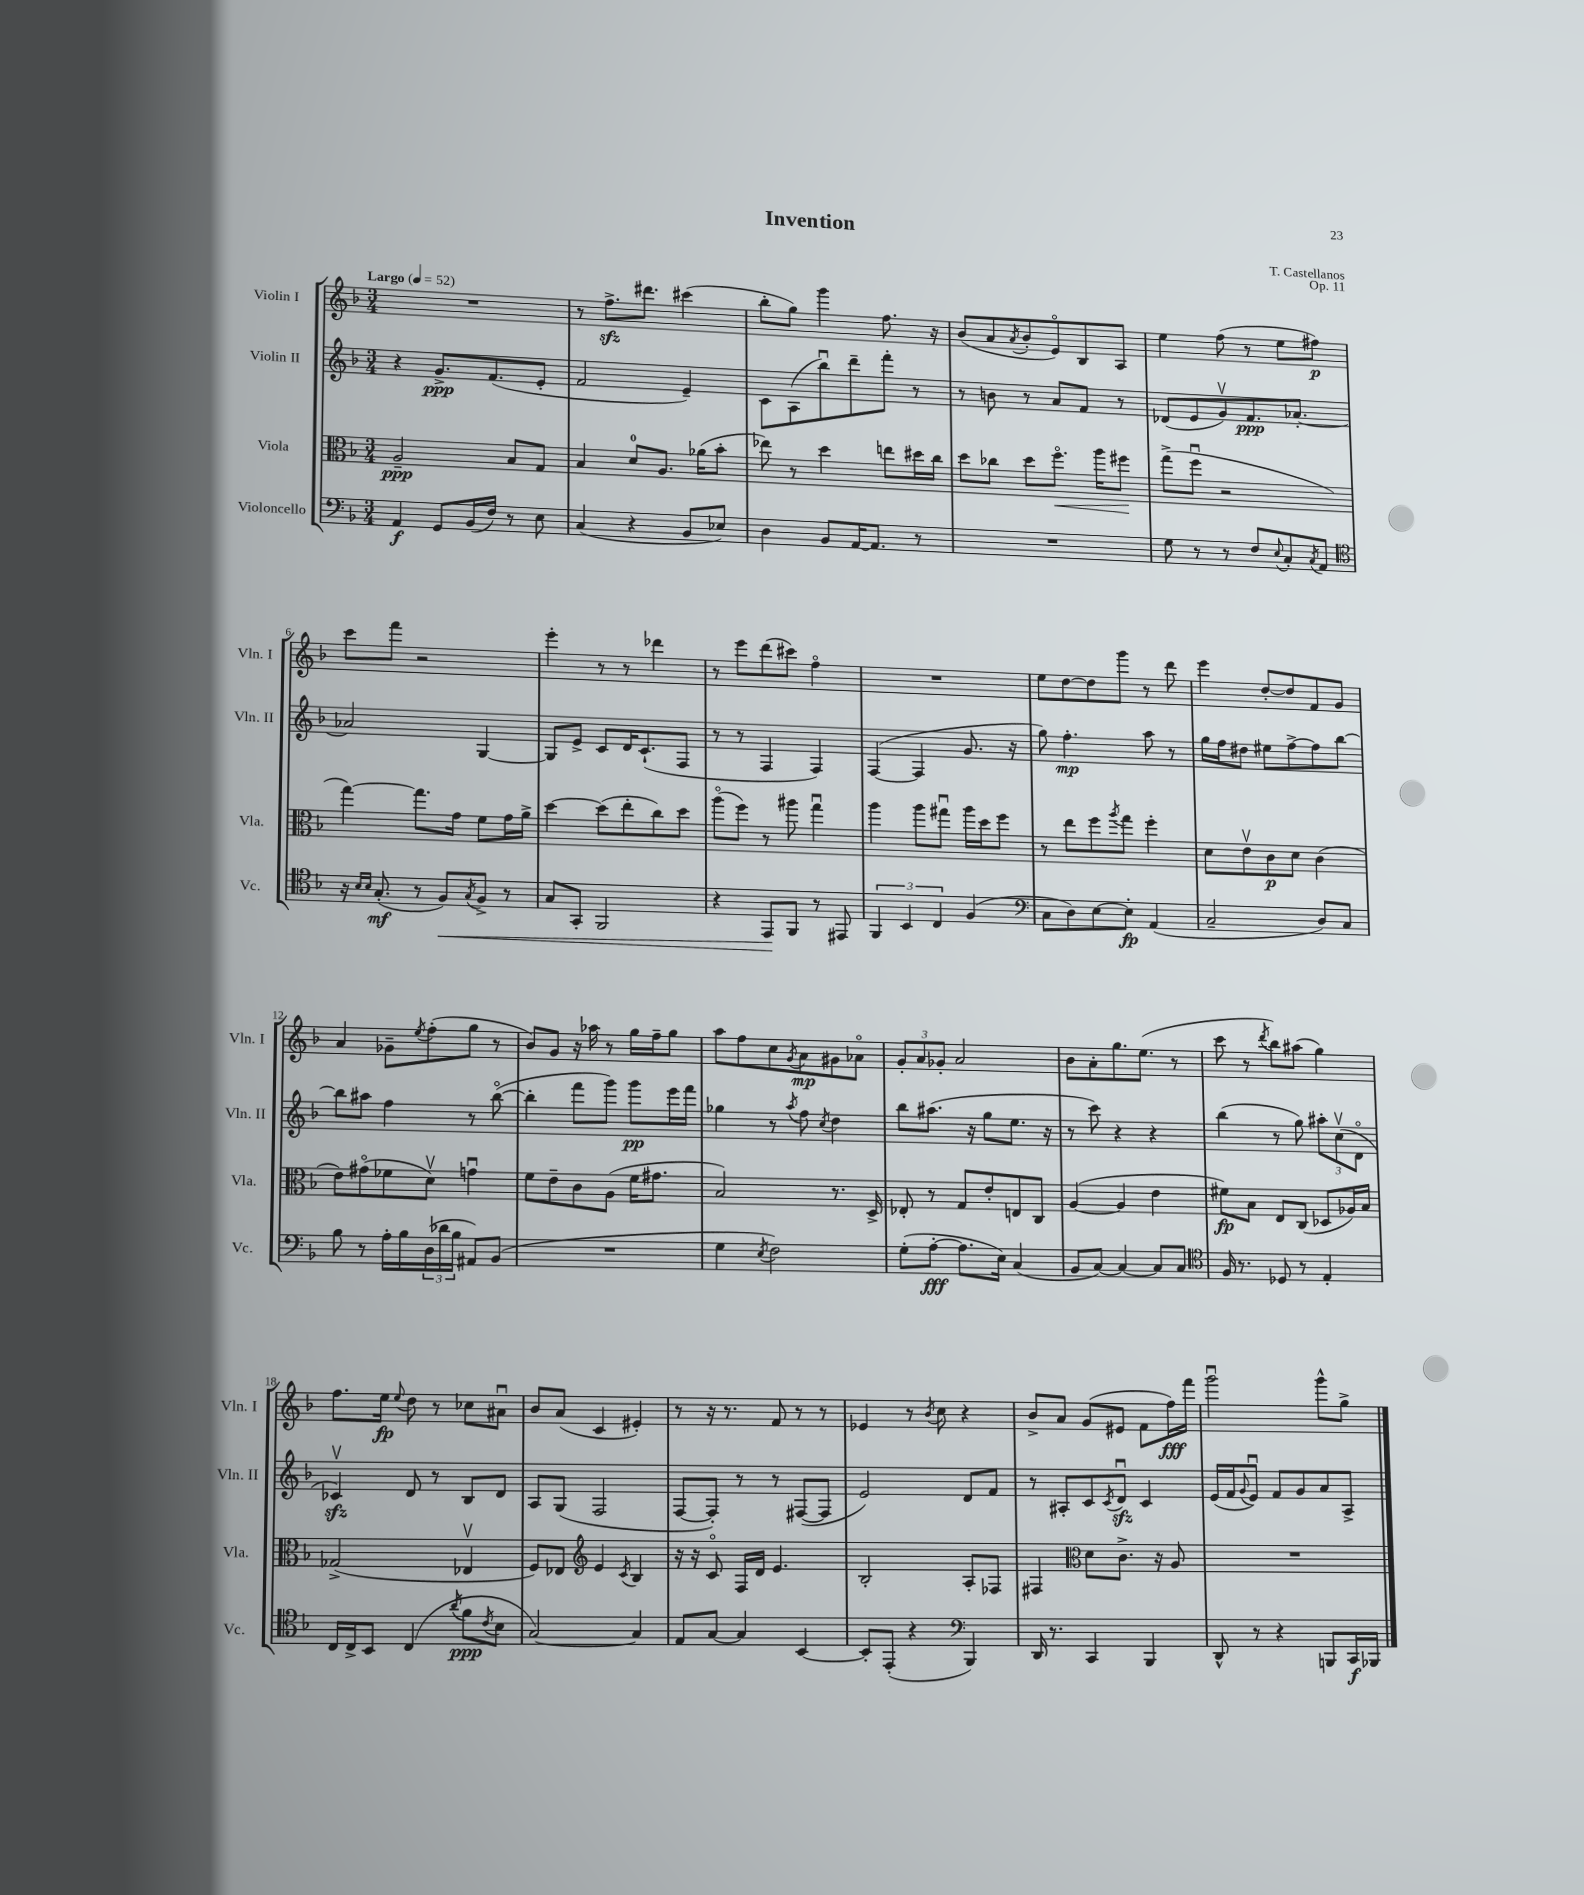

**kern	**kern	**kern	**kern
*staff4	*staff3	*staff2	*staff1
*clefF4	*clefC3	*clefG2	*clefG2
*k[b-]	*k[b-]	*k[b-]	*k[b-]
*M3/4	*M3/4	*M3/4	*M3/4
*MM52	*MM52	*MM52	*MM52
4AA	2A~	4r	2.r
8GG	.	8.g^	.
(16BB-	.	.	.
16F)	.	(8.f	.
8r	8B-	.	.
8E	8G	8e'	.
=	=	=	=
(4C	4B-	2f	8r
.	.	.	8.ff^
4r	8d	.	.
.	.	.	8.ddd#
.	8.A	.	.
8BB-	.	4e~)	(4ccc#
.	(16a-	.	.
8E-)	8b-'	.	.
=	=	=	=
4D	8ee-)	8c	8bb-'
.	8r	(8A	8gg)
8BB-	4dd	8bb-u)	4ggg
[16AA	.	8ddd~	.
8.AA]	.	.	.
.	8ee	8fff'	8.ff
8r	16dd#	8r	.
.	16cc	.	16r
=	=	=	=
2.r	8dd	8r	(8b-
.	8cc-	8b	8a
.	.	.	8qa
.	8dd	8r	8b-'
.	8.ffo	8a	8eo)
.	.	8f	8B-
.	16aa	.	.
.	8ff#	8r	8A
=	=	=	=
8G	(8gg^	(8d-	4ee
8r	8ffu	8e	.
8r	2r	8gv)	(8ff
8F	.	8.f	8r
8qqE	.	.	.
8C'	.	.	8ee
.	.	[8.a-'	.
8qC	.	.	.
8AA	.	.	8ff#)
=	=	=	=
*clefC4	*	*	*
16r	[4gg)	2a-]	8ccc
16qqB-	.	.	.
16qqB-	.	.	.
(8.G'	.	.	.
.	.	.	8fff
8r	8.gg]	.	2r
8F)	.	.	.
.	16g	.	.
8qG	.	.	.
8F^	8f	[4G	.
8r	16g	.	.
.	16a^	.	.
=	=	=	=
8G	[4dd	8G]	4eee'
8GG'	.	8e^	.
2FF	(8dd]	8c	8r
.	8ee'	16d	8r
.	.	(8.c`	.
.	8cc)	.	4ddd-
.	8dd	8F	.
=	=	=	=
4r	(8aao	8r	8r
.	8ff)	8r	8eee
8EE	8r	4F	(8ddd
8FF	8aa#	.	8ccc#)
8r	4ggu	4F)	4ffo
8EE#	.	.	.
=	=	=	=
6FF	4aa	([4F	2.r
6BB-	.	.	.
.	8aa	4F]	.
6C	.	.	.
.	8gg#u	.	.
(4F	16aa	8.g	.
.	16dd	.	.
.	8ff	.	.
.	.	16r	.
=	=	=	=
*clefF4	*	*	*
8C	8r	8gg)	8ee
8D)	8ee	4.ff'	[8dd
[8E	8ff	.	8dd]
.	8qaa	.	.
8E']	8gg	.	8ggg
(4AA	4ff'	8aa	8r
.	.	8r	8ddd
=	=	=	=
2C~	8d	16gg	4eee
.	.	16ff	.
.	8ev	8dd#	.
.	8c	8ee#	[8dd'
.	8d	[8ff^	8dd]
8D)	(4c	8ff]	8f
8C	.	[8bb-	8g
=	=	=	=
8B-	8e)	8bb-]	4a
8r	(8g#o	8aa#	.
16A'	8f-	4ff	8g-~
16B-	.	.	.
.	.	.	8qee
(24D	8dv)	.	(8ff'
24d-	.	.	.
24B-	.	.	.
8AA#)	4gu	8r	8gg
(8BB-	.	([8bb-o	8r
=	=	=	=
2.r	8f	4bb-']	8b-)
.	8e~	.	8g
.	8c	8fff	16r
.	.	.	16aa-
.	(8A	8ggg)	8r
.	16f	8ggg	16gg
.	8.g#	.	16ff~
.	.	16eee	8gg
.	.	16fff	.
=	=	=	=
4G	2B-)	4gg-	8aa
.	.	.	8ff
8qE	.	.	.
2F)	.	8r	8cc
.	.	8qaa	8qg
.	.	8ff	8a
.	.	8qcc	.
.	8.r	4dd	8g#
.	.	.	8a-o
.	16D^	.	.
=	=	=	=
(8G'	8E-'	8bb-	12g'
.	.	.	12a
[8A'	8r	(8.aa#	.
.	.	.	12g-'
8.A]	8G	.	2a
.	.	16r	.
.	8e'	8gg	.
16E)	.	.	.
(4C	8E	8.ee	.
.	8C	.	.
.	.	16r	.
=	=	=	=
8BB-	([4A	8r	8b-
[8C)	.	8ccc)	8a'
4C_	4A]	4r	8.gg
.	.	.	(8.ee
8C]	4e	4r	.
8C	.	.	8r
=	=	=	=
*clefC4	*	*	*
16F	8f#)	(4bb-	8ccc
8.r	.	.	.
.	8B-	.	8r
.	.	.	8qddd
8D-	8E	8r	8bb-)
8r	(8C	8gg)	(8aa#
4E'	8D-	12aa#'	4gg)
.	.	(12ccv	.
.	16A-)	.	.
.	.	12do	.
.	16B-	.	.
=	=	=	=
16C	(2G-^	4c-v)	8.ff
16C^	.	.	.
8BB-	.	.	.
.	.	.	16ee
.	.	.	8qqee
(4C	.	8d	8dd
.	.	8r	8r
8qa	.	.	.
8f	4E-v	8B-	8cc-
8qc	.	.	.
8B-	.	8d	8a#u
=	=	=	=
[2G)	8F)	8A	8b-
.	8E-	(8G	(8a
*	*clefG2	*	*
.	4e	2F	4c
.	8qc	.	.
4G]	4B-	.	4e#')
=	=	=	=
8E	16r	[8F	8r
.	16r	.	.
[8G	8co	8F'])	16r
.	.	.	8.r
4G]	16F	8r	.
.	16d	.	.
.	4.e	8r	8f
[4BB-	.	([8F#	8r
.	.	8F#]	8r
=	=	=	=
8BB-']	2B-'	2e)	4e-
(8EE'	.	.	.
4r	.	.	8r
.	.	.	8qb-
.	.	.	8cc
*clefF4	*	*	*
4BBB-)	8A'	8d	4r
.	8F-	8f	.
=	=	=	=
16DD	4F#	8r	8b-^
8.r	.	.	.
.	.	8A#'	8a
*	*clefC3	*	*
4CC	8d	8c	(8g
.	.	8qc	.
.	8.c^	8du	8e#
4BBB-	.	4c	8f
.	16r	.	.
.	8A	.	16ff)
.	.	.	16fff
=	=	=	=
8DD^^	2.r	(16e	2gggu
.	.	16f	.
.	.	8qqg	.
8r	.	8eu)	.
4r	.	8f	.
.	.	8g	.
8BBB	.	8a	8ggg^^
16CC	.	8A^	8gg^
16BBB-	.	.	.
==	==	==	==
*-	*-	*-	*-
